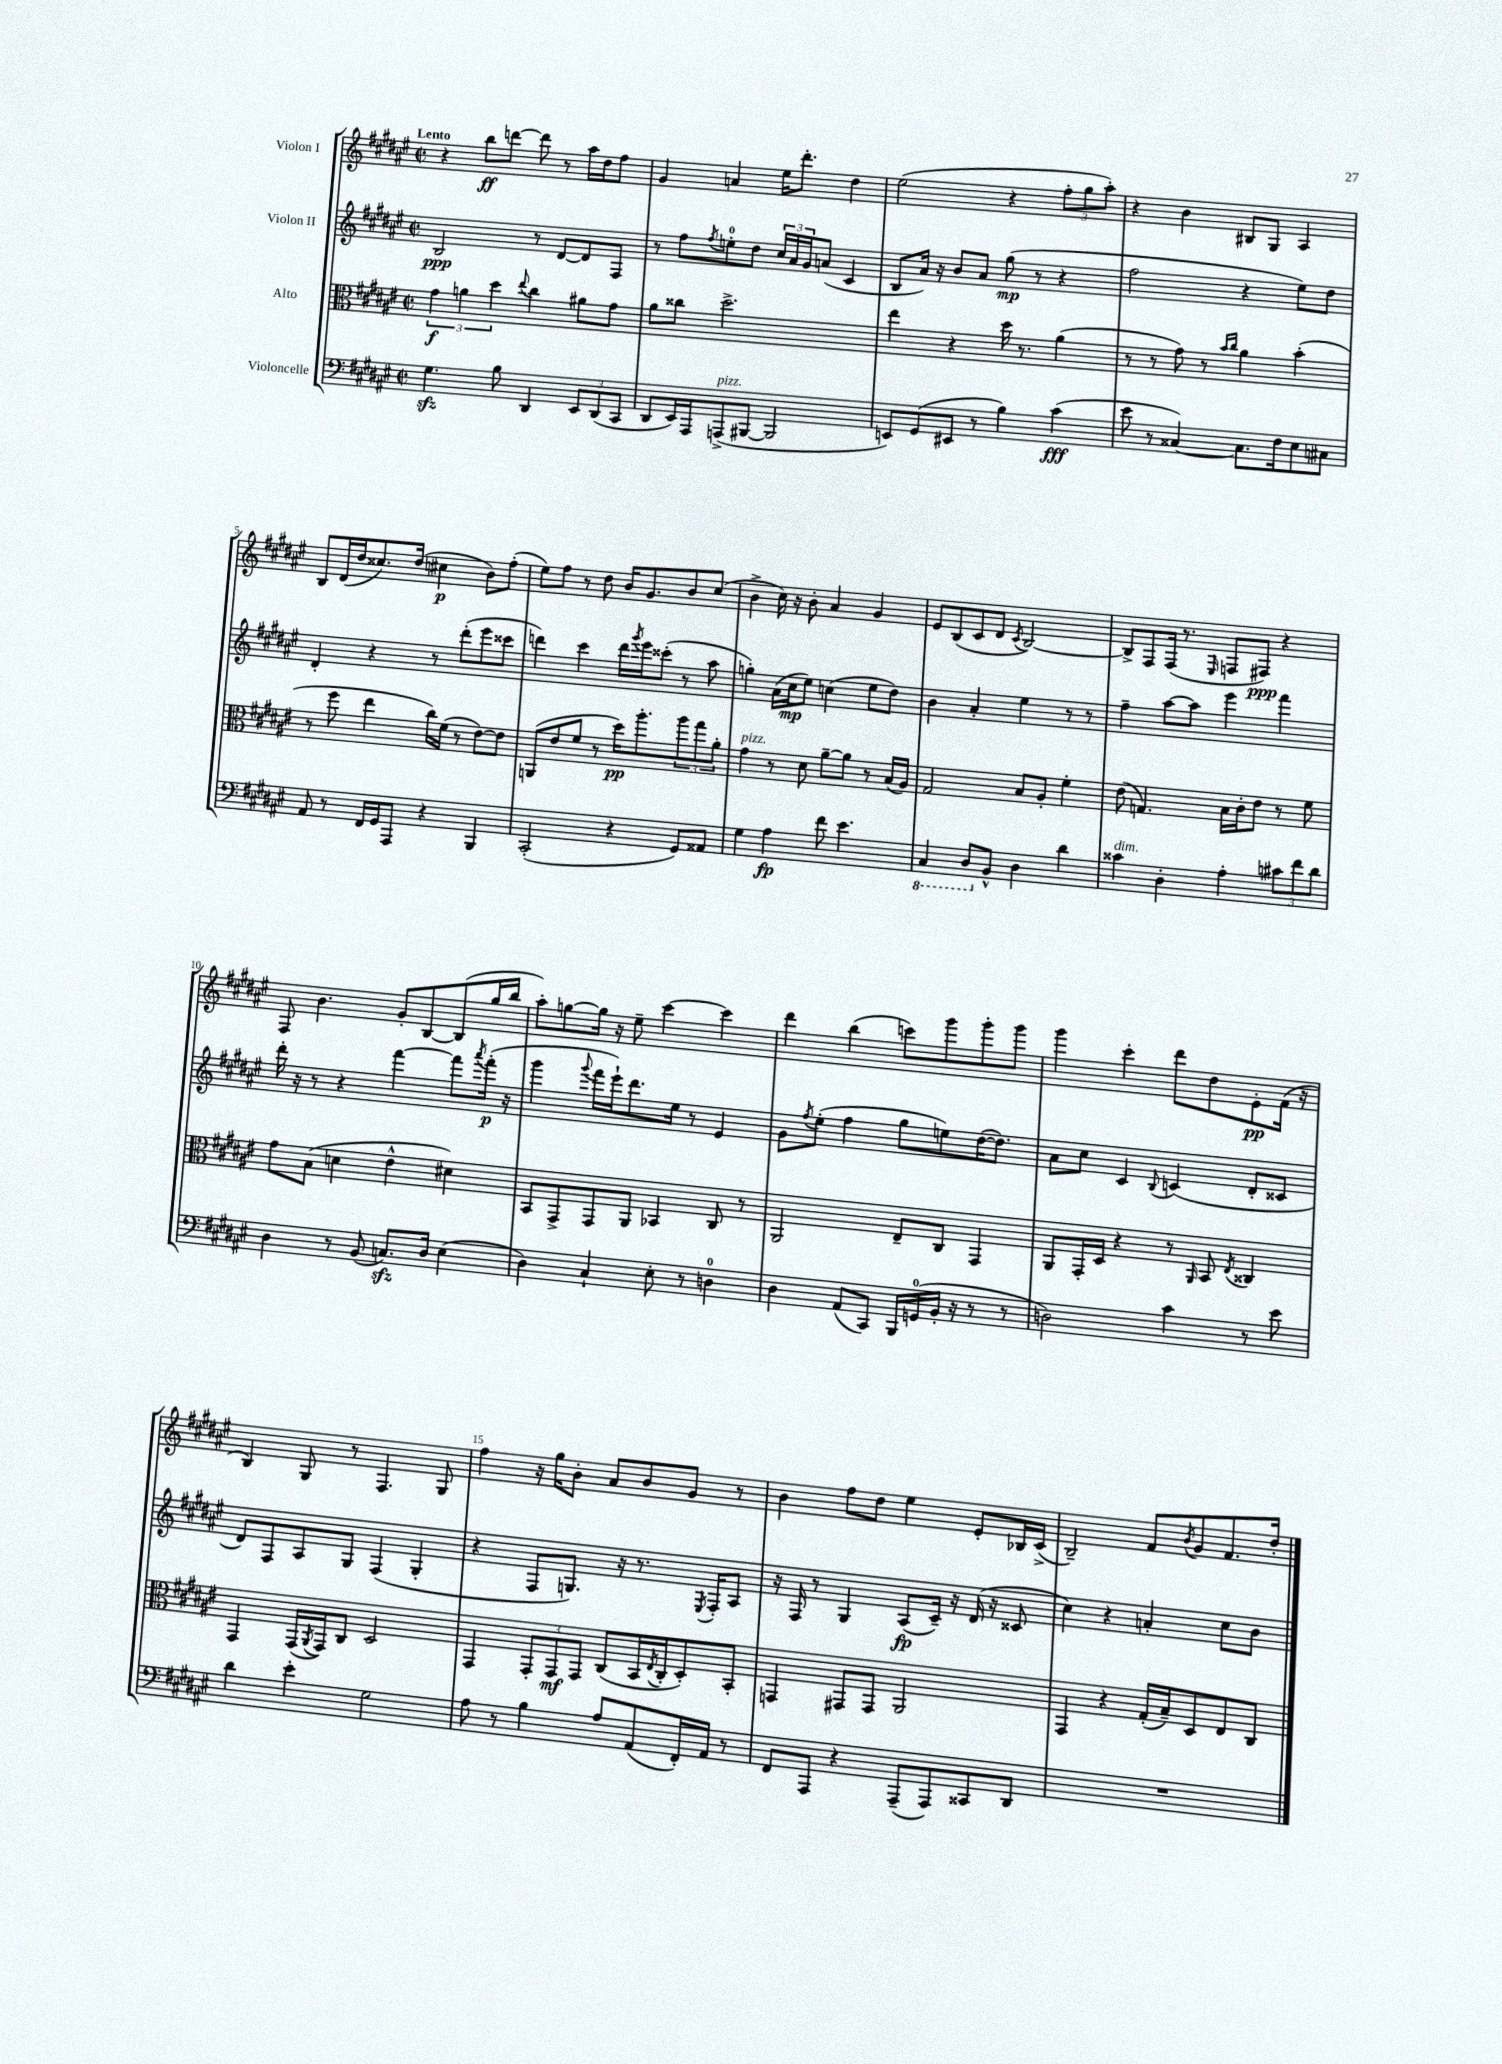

**kern	**kern	**kern	**kern
*staff4	*staff3	*staff2	*staff1
*clefF4	*clefC3	*clefG2	*clefG2
*k[f#c#g#d#a#e#]	*k[f#c#g#d#a#e#]	*k[f#c#g#d#a#e#]	*k[f#c#g#d#a#e#]
*M2/2	*M2/2	*M2/2	*M2/2
*met(c|)	*met(c|)	*met(c|)	*met(c|)
4.G#	6g#	2B	4r
.	6a	.	.
.	.	.	8bb
.	6dd#	.	.
8B	.	.	[8ddd
.	8qqee#	.	.
4DD#	4cc#	8r	8ddd]
.	.	[8d#	8r
12EE#	8a#	8d#]	16aa#
.	.	.	16dd#
(12DD#	.	.	.
.	8g#	8F#	8ff#
12CC#	.	.	.
=	=	=	=
8DD#	8a#	8r	4g#
16EE#)	8cc##	8ff#	.
16AAA#	.	.	.
.	.	8qff#	.
(8AAA^	2.dd#^	8ee'	4a
[8BBB#	.	8dd#	.
2BBB#]	.	24cc#	16ee#
.	.	24a#	.
.	.	.	8.ddd#'
.	.	24g#	.
.	.	(8a	.
.	.	4c#	4dd#
=	=	=	=
8EE)	4ee#	8B	(2ee#
(8GG#	.	16a#)	.
.	.	16r	.
8EE#	4r	8b	.
8r	.	8a#	.
4B)	16dd#	(8gg#	4r
.	8.r	.	.
.	.	8r	.
(4c#	(4a#	4r	12ff#'
.	.	.	12gg#
.	.	.	12aa#')
=	=	=	=
8e#	8r	2ff#	4r
8r	8r	.	.
[4C##)	8g#)	.	4b
.	8r	.	.
.	16qqb	.	.
.	16qqcc#	.	.
8.C##]	4a#	4r	8B#
.	.	.	8G#
16F#	.	.	.
8E#	(4b'	8ee#)	4A#
8C#	.	8dd#	.
=	=	=	=
8AA#	8r	4d#'	8B
8r	8ff#	.	(16d#
.	.	.	16dd#
16FF#	4ee#	4r	8.cc##)
16GG#	.	.	.
8AAA#	.	.	.
.	.	.	(16dd#
4r	16cc#)	8r	4cc#
.	(16f#	.	.
.	8r	(8ddd#'	.
4BBB	[8e#)	8eee#	8b)
.	8e#]	8ccc##	(8ff#'
=	=	=	=
(2CC#'	(8AA	4ddd)	8ee#)
.	8e#	.	8ff#
.	8f#	4ccc#	8r
.	8r	.	8dd#
4r	16dd#)	16ddd	16b
.	.	8qggg#	.
.	8.aa#'	16eee#	8.g#
.	.	(8ccc##'	.
8GG#)	12aa#	8r	8b
.	12gg#	.	.
8AA##	.	8aa#	(8cc#
.	12a#'	.	.
=	=	=	=
4G#	4g#	4gg')	4b^
4A#	8r	(16a#	16cc#)
.	.	16cc#	16r
.	8d#	8ee#)	8b'
8f#	[8a#~	(4cc	4a#
4.e#	8a#]	.	.
.	8r	8ee#	4g#
.	(16B	8dd#)	.
.	16A#)	.	.
=	=	=	=
4CC#	2G#	4b	8e#
.	.	.	(8B
8DD#	.	4a#'	8c#
8BB^^	.	.	8d#
.	.	.	8qc#
4D#	8B	4ee#	[2B)
.	8A#'	.	.
4d#	4f#'	8r	.
.	.	8r	.
=	=	=	=
4c##	(8e#	4ff#~	8B^]
.	4.G)	.	8F#
4D#'	.	[8aa#	(16F#
.	.	.	8.r
.	.	8aa#]	.
.	.	.	16qqE#
4A#'	16B	4eee#	8F
.	16c#'	.	.
.	8e#	.	8F#)
12c#	8r	4fff#	4r
12f#	.	.	.
.	8f#	.	.
12d#	.	.	.
=	=	=	=
4D#	8g#	16ddd#'	8F#
.	.	16r	.
.	(8B	8r	4.b
8r	4d	4r	.
(8BB	.	.	.
8.C)	4e#^^	[4fff#	8g#'
.	.	.	[8B
16D#	.	.	.
(4E#	4d#)	8fff#]	(8B]
.	.	8qaaa#	.
.	.	(16fff#'	16gg#
.	.	16r	16bb
=	=	=	=
4D#)	8BB	4ggg#	8aa#')
.	8GG#^	.	[8gg
.	.	8qqggg#	.
4C#`	8GG#	16fff#	16gg]
.	.	16eee#`)	16r
.	8AA#	8.ddd#	8ee#~
8E#'	4BB-	.	[4ccc#
.	.	16ee#	.
8r	.	8r	.
4D	8C#	4e#	4ccc#]
.	8r	.	.
=	=	=	=
4D#	2AA#	8g#	4ddd#
.	.	8qff#	.
.	.	(8ee#'	.
(8AA#	.	4ff#	(4bb
8CC#)	.	.	.
16BBB	8E#~	8gg#	8ccc)
(16GG	.	.	.
16BB'	8C#	8ee)	8ggg#
16r	.	.	.
8r	4GG#	([16dd#	8ggg#'
.	.	8.dd#])	.
8r	.	.	8ggg#
=	=	=	=
2D)	8AA#	8a#	4ggg#
.	16GG#'	8cc#	.
.	16D#	.	.
.	4r	4c#	4ccc#'
.	.	8qqB	.
4c#	8r	(4c	8ddd#
.	16qqAA#	.	.
.	8BB	.	8dd#
.	8qE#	.	.
8r	4C##	8d#'	8e#'
8e#	.	8c##	(16f#
.	.	.	16r
=	=	=	=
4d#	4GG#	8d#)	4B)
.	.	8F#	.
4e#'	(16GG#	8A#	8G#
.	8qAA#	.	.
.	16GG#)	.	.
.	8C#	8G#	8r
2G#	2D#	(4F#	4.F#
.	.	4G#'	.
.	.	.	8G#
=	=	=	=
8A#	4GG#	4r	4ff#
8r	.	.	.
4B	12GG#'	8F#	16r
.	.	.	16gg#
.	12GG#	.	.
.	.	8.G)	8b'
.	12GG#	.	.
8A#	(8C#	.	8a#
.	.	16r	.
(8AA#	16BB	8.r	8b
.	8qE#	.	.
.	16C#'	.	.
16FF#')	8D#')	.	8g#
.	.	8qE#	.
16AA#	.	16F#'	.
8r	8BB'	8A#	8r
=	=	=	=
8FF#	4GG	16r	4b
.	.	16F#	.
8AAA#	.	8r	.
4r	8GG#	4G#	8ff#
.	8GG#	.	8dd#
(8AAA#~	2AA#	(8A#	4ee#
8AAA#)	.	16c#~)	.
.	.	16r	.
8CC##	.	(16d#	8e#'
.	.	16r	.
8DD#	.	8c##	16B-
.	.	.	(16c#^
=	=	=	=
1r	4GG#	4cc#)	2B~)
.	4r	4r	.
.	(16G#'	4a'	8f#
.	16B~)	.	.
.	.	.	8qb
.	8D#	.	8g#
.	8E#	8cc#	8.f#
.	8C#	8b	.
.	.	.	16dd#'
==	==	==	==
*-	*-	*-	*-
